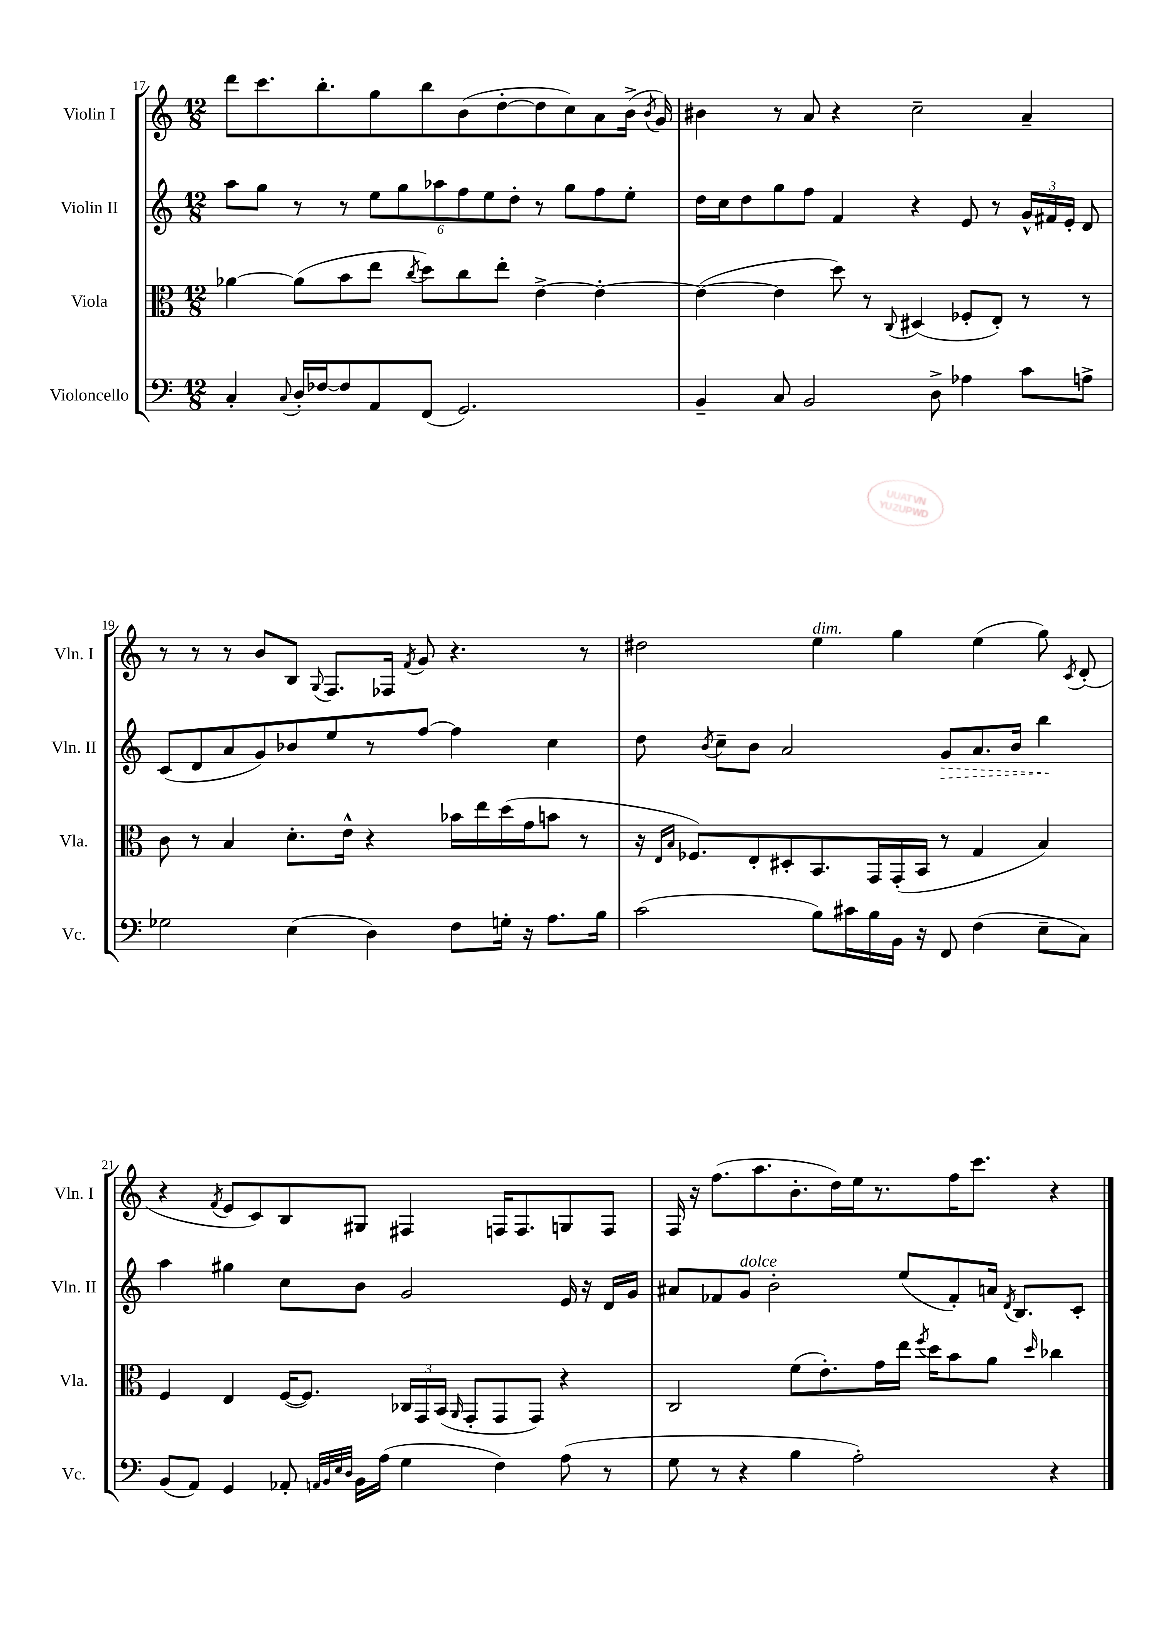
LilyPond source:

<<
\new StaffGroup <<
\new Staff = "s0" \with { instrumentName = "Violin I" shortInstrumentName = "Vln. I" } {
    \clef treble \key c \major \numericTimeSignature \time 12/8
    \autoBeamOff d'''8[ c'''8. b''8.-. g''8 b''8 b'8( d''8~-. d''8 c''8) a'8 b'16]->( \acciaccatura { b'8 } g'16) |
    bis'4 r8 a'8 r4 c''2-- a'4-- |
    r8 r8 r8 b'8[ b8] \appoggiatura { g8 } f8.[ fes16] \acciaccatura { f'8 } g'8 r4. r8 |
    dis''2 e''4^\markup { \italic "dim." } g''4 e''4( g''8) \acciaccatura { c'8 } d'8-.( |
    r4 \acciaccatura { f'8 } e'8[ c'8) b8 gis8] fis4 f16[ f8. g8 f8] |
    f16 r16 f''8.[( a''8. b'8.-. d''16) e''16 r8. f''16 c'''8.] r4 \bar "|." |
}
\new Staff = "s1" \with { instrumentName = "Violin II" shortInstrumentName = "Vln. II" } {
    \clef treble \key c \major \numericTimeSignature \time 12/8
    \autoBeamOff a''8[ g''8] r8 r8 \tuplet 6/4 { e''8[ g''8 aes''8 f''8 e''8 d''8]-. } r8 g''8[ f''8 e''8]-. |
    d''16[ c''16 d''8 g''8 f''8] f'4 r4 e'8 r8 \tuplet 3/2 { g'16[-^ fis'16 e'16]-. } d'8 |
    c'8[( d'8 a'8 g'8) bes'8 e''8 r8 f''8]~ f''4 c''4 |
    d''8 \acciaccatura { b'8 } c''8[-- b'8] a'2 \once \override Hairpin.style = #'dashed-line g'8[\> a'8. b'16] b''4\! |
    a''4 gis''4 c''8[ b'8] g'2 e'16 r16 d'16[ g'16] |
    ais'8[ fes'8 g'8]^\markup { \italic "dolce" } b'2-. e''8[( fes'8-.) a'16] \acciaccatura { d'8 } b8.[ c'8]-. \bar "|." |
}
\new Staff = "s2" \with { instrumentName = "Viola" shortInstrumentName = "Vla." } {
    \clef alto \key c \major \numericTimeSignature \time 12/8
    \autoBeamOff aes'4~ aes'8[( b'8 e''8] \acciaccatura { c''8 } d''8[) c''8 e''8]-. e'4~-> e'4~-. |
    e'4~( e'4 d''8) r8 \appoggiatura { c8 } dis4( fes8[-. e8]-.) r8 r8 |
    c'8 r8 b4 d'8.[-. e'16]-^ r4 bes'16[ e''16 d''16( g'16 b'8] r8 |
    r16 \grace { e16[ b16] } fes8.[) e8-. dis8-. b,8. g,16 g,16-.( b,16] r8 g4 b4) |
    f4 e4 f16[~( f8.]) \tuplet 3/2 { ces16[ g,16 b,16]( } \grace { a,16 } g,8[-. g,8 g,8]) r4 |
    c2 f'8[( e'8.-.) g'16 e''16] \acciaccatura { f''8 } d''16[ b'8 a'8] \grace { d''16 } ces''4 \bar "|." |
}
\new Staff = "s3" \with { instrumentName = "Violoncello" shortInstrumentName = "Vc." } {
    \clef bass \key c \major \numericTimeSignature \time 12/8
    \autoBeamOff c4-. \appoggiatura { c8 } d16[-. fes16~ fes8 a,8 f,8]( g,2.) |
    b,4-- c8 b,2 d8-> aes4 c'8[ a8]-> |
    ges2 e4( d4) f8[ g16]-. r16 a8.[ b16] |
    c'2( b8[) cis'16 b16 b,16] r16 f,8 f4( e8[-- c8]) |
    b,8[( a,8]) g,4 aes,8-. \grace { a,32[ b,32 e32 d32] } b,16[ a16]( g4 f4) a8( r8 |
    g8 r8 r4 b4 a2-.) r4 \bar "|." |
}
>>
>>
\layout { \context { \Score currentBarNumber = #17 } }
